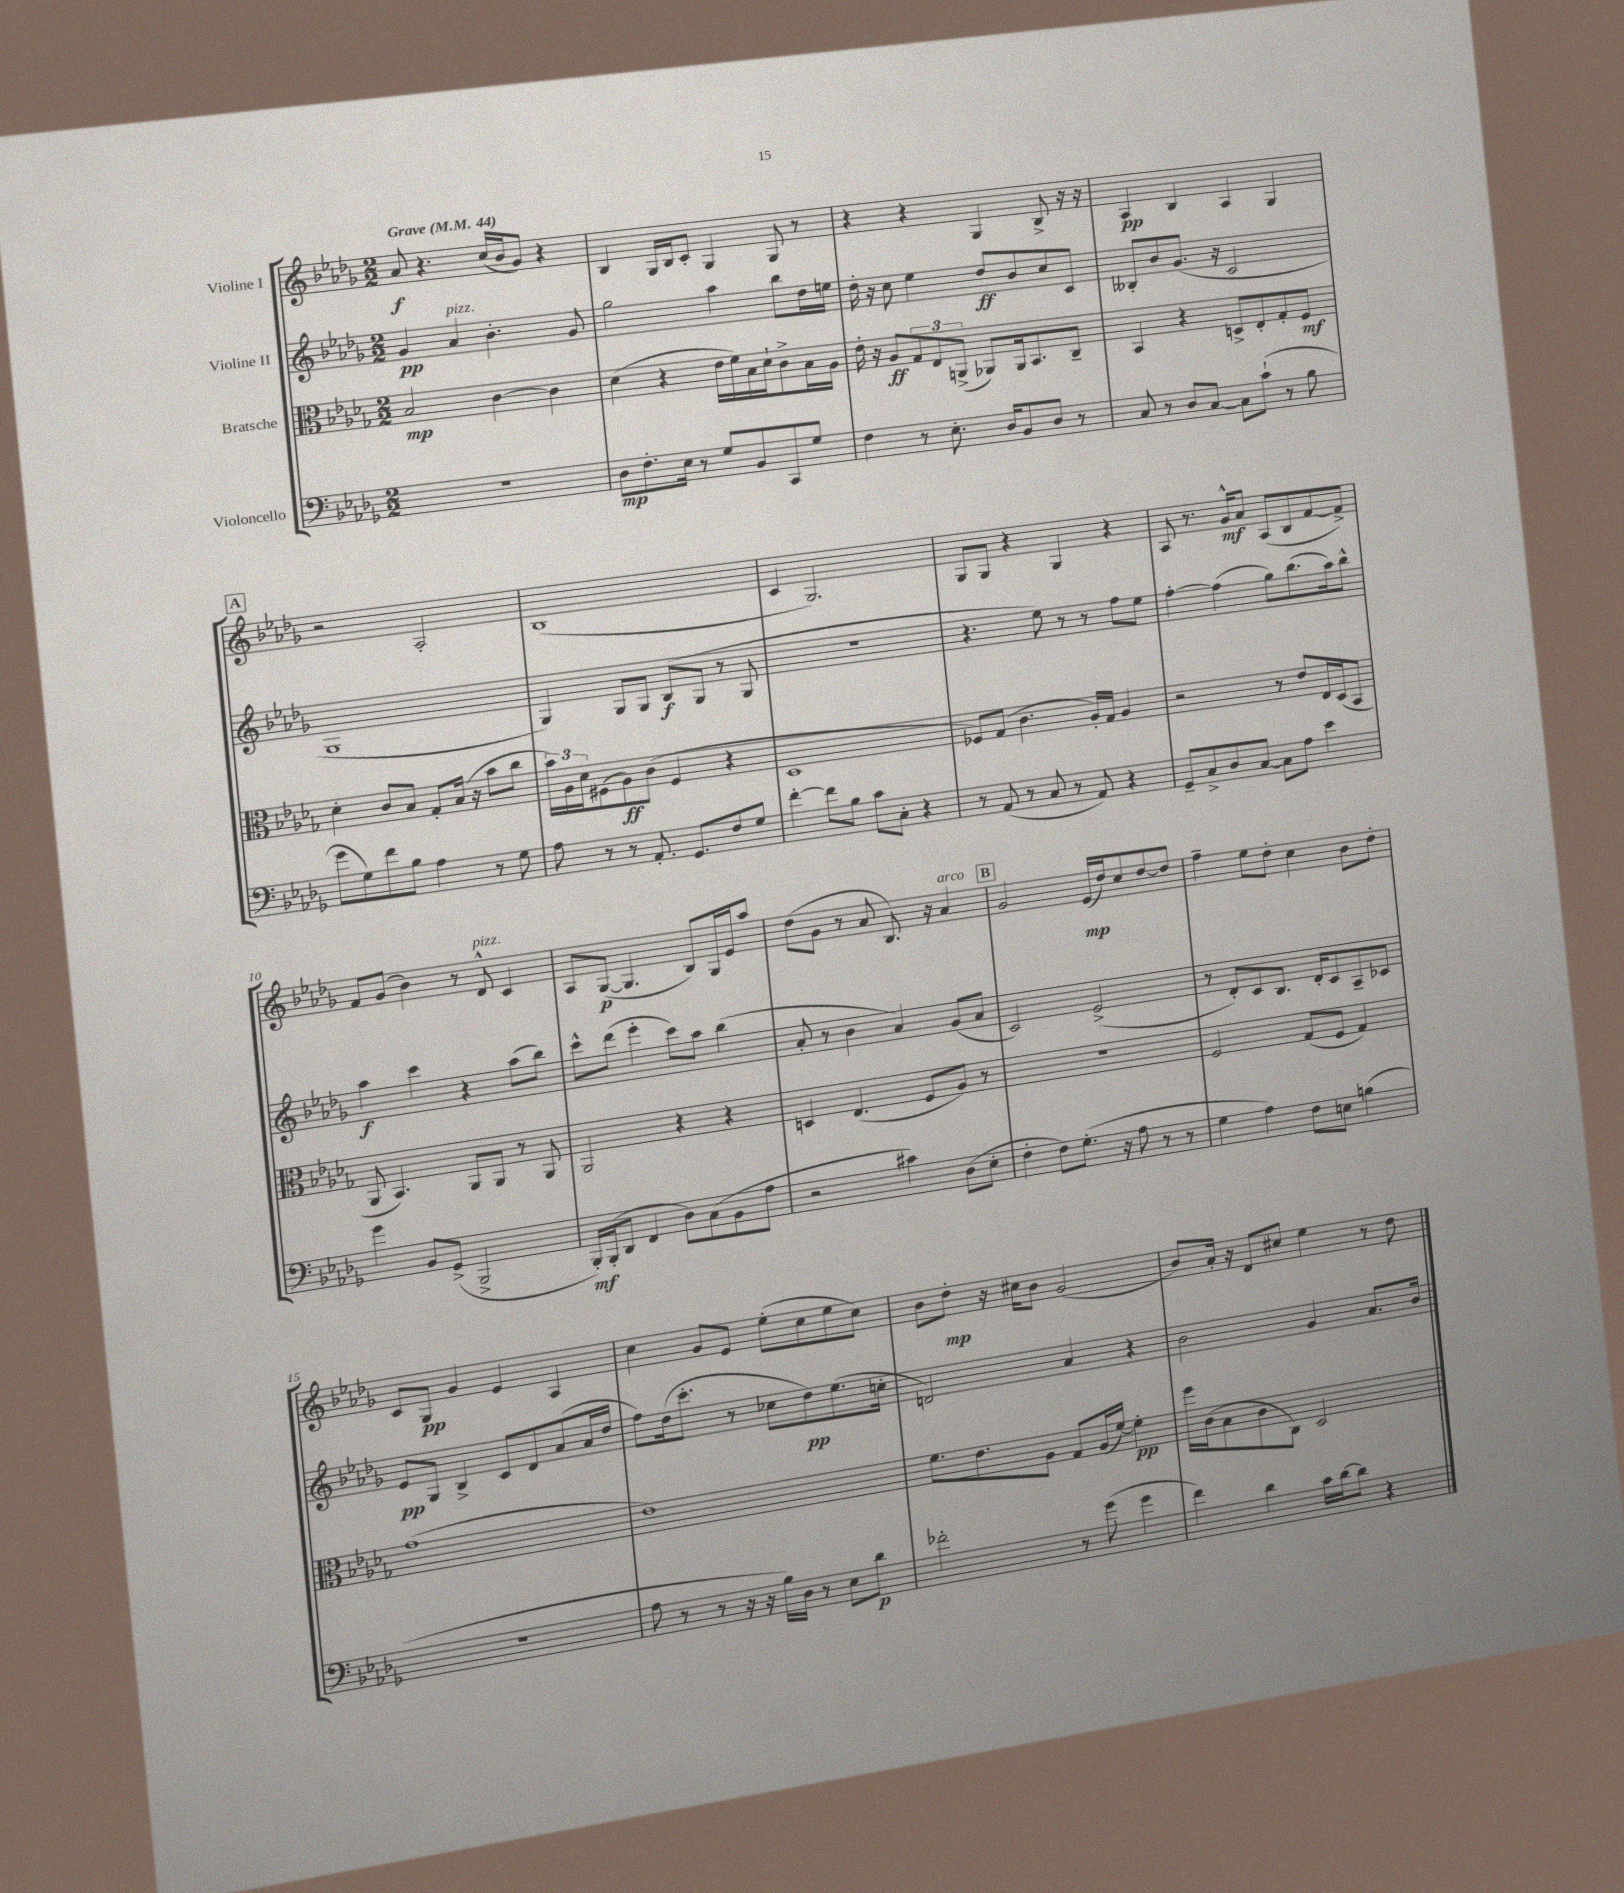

**kern	**dynam	**kern	**dynam	**kern	**dynam	**kern	**dynam
*part4	*part4	*part3	*part3	*part2	*part2	*part1	*part1
*staff4	*staff4	*staff3	*staff3	*staff2	*staff2	*staff1	*staff1
*I"Violoncello	*	*I"Bratsche	*	*I"Violine II	*	*I"Violine I	*
*clefF4	*	*clefC3	*	*clefG2	*	*clefG2	*
*k[b-e-a-d-g-]	*	*k[b-e-a-d-g-]	*	*k[b-e-a-d-g-]	*	*k[b-e-a-d-g-]	*
*M2/2	*	*M2/2	*	*M2/2	*	*M2/2	*
*MM44	*	*MM44	*	*MM44	*	*MM44	*
=1	=1	=1	=1	=1	=1	=1	=1
!	!	!	!	!	!	!LO:TX:a:B:t=Grave	!
1r	.	2B-/	mp	4g-/	pp	8a-/	f
.	.	.	.	.	.	4.r	.
!	!	!	!	!LO:TX:a:i:t=pizz.	!	!	!
.	.	.	.	4a-/	.	.	.
.	.	[4c\	.	4.b-'\	.	(16cc/LL	.
.	.	.	.	.	.	16b-/J	.
.	.	.	.	.	.	8g-/J)	.
.	.	4c\]	.	.	.	4r	.
.	.	.	.	8g-/	.	.	.
=2	=2	=2	=2	=2	=2	=2	=2
8D-\L	mp	(4d-\	.	2gg-\	.	4B-/	.
8.F'\	.	.	.	.	.	.	.
.	.	4r	.	.	.	16G-/LL	.
16E-\Jk	.	.	.	.	.	16B-/J	.
8r	.	.	.	.	.	8c'/J	.
8G-/L	.	16e-\LL	.	4aa-\	.	4G-/	.
.	.	16f\)	.	.	.	.	.
8BB-/	.	16B-\	.	.	.	.	.
.	.	16d-`\J	.	.	.	.	.
8CC/	.	8c^\	.	8bb-\L	.	8G-/	.
8G-/J	.	16B-\L	.	16dd-\L	.	8r	.
.	.	16A-\JJ	.	16een\JJ	.	.	.
=3	=3	=3	=3	=3	=3	=3	=3
4F\	.	16e-'\	.	16dd-'\	.	4r	.
.	.	16r	.	16r	.	.	.
.	.	8A-/L	ff	8cc\	.	.	.
8r	.	12G-/	.	4ee-\	.	4r	.
.	.	12E-/	.	.	.	.	.
8.E-'\	.	.	.	.	.	.	.
.	.	(12AAn^/J	.	.	.	.	.
.	.	8AA-X/L)	.	8dd-/L	ff	4G-/	.
16D-/KL	.	.	.	.	.	.	.
8BB-/	.	16AA-/k	.	8b-/	.	.	.
.	.	8.BB-/	.	.	.	.	.
8D-/J	.	.	.	8cc/	.	8B-^/	.
8r	.	8C~/J	.	8c/J	.	16r	.
.	.	.	.	.	.	16r	.
=4	=4	=4	=4	=4	=4	=4	=4
8C/	.	4BB-/	.	8B--X'/L	.	4A-/	pp
8r	.	.	.	8b-/	.	.	.
8D-/L	.	4r	.	(8.g-/J	.	4B-/	.
[8C/J	.	.	.	.	.	.	.
.	.	.	.	16r	.	.	.
8C\L]	.	8Dn^/L	.	2c/	.	4A-/	.
(8c`\J	.	8E-'/	.	.	.	.	.
8r	.	8G-'/	.	.	.	4G-/	.
8B-\	.	8F/J	mf	.	.	.	.
!!LO:LB:g=z
!!LO:REH:place=s1:t=A
=5	=5	=5	=5	=5	=5	=5	=5
8g-\L	.	4d-'\	.	1G-	.	2r	.
8G-\)	.	.	.	.	.	.	.
8f\	.	8c/L	.	.	.	.	.
8B-\J	.	8B-/J	.	.	.	.	.
4A-\	.	8G-'/L	.	.	.	2A-'/	.
.	.	(16B-/Jk	.	.	.	.	.
.	.	16r	.	.	.	.	.
8r	.	8b-\L	.	.	.	.	.
8G-\	.	8cc\J	.	.	.	.	.
=6	=6	=6	=6	=6	=6	=6	=6
8A-\	.	24b-\LL)	.	4G-/)	.	(1B-	.
.	.	24A-\	.	.	.	.	.
.	.	24d-\J	.	.	.	.	.
8r	.	(8F#X\	.	.	.	.	.
8r	.	8A-\)	ff	8G-/L	.	.	.
8.AA-'/	.	(8c\J	.	8G-/J	.	.	.
.	.	4F#/	.	(8B-/L	f	.	.
8.GG-/L	.	.	.	.	.	.	.
.	.	.	.	8G-/J	.	.	.
8F/	.	4r	.	8r	.	.	.
8G-/J	.	.	.	8G-/	.	.	.
=7	=7	=7	=7	=7	=7	=7	=7
[4f'\	.	1D-	.	1r	.	4c/	.
8f\L]	.	.	.	.	.	2.G-/)	.
8B-\J	.	.	.	.	.	.	.
8c\L	.	.	.	.	.	.	.
8C'\J	.	.	.	.	.	.	.
4r	.	.	.	.	.	.	.
=8	=8	=8	=8	=8	=8	=8	=8
8r	.	8F-X/L)	.	4.r	.	8G-/L	.
(8AA-/	.	(8G-/J	.	.	.	8G-/J	.
8r	.	4.c\	.	.	.	4r	.
8C/	.	.	.	8ee-\)	.	.	.
8r	.	.	.	8r	.	4G-/	.
8AA-/)	.	16A-'/LL)	.	8r	.	.	.
.	.	16G-/JJ	.	.	.	.	.
4r	.	4A-/	.	8ff\L	.	4r	.
.	.	.	.	8ee-\J	.	.	.
=9	=9	=9	=9	=9	=9	=9	=9
8GG-~/L	.	2r	.	[4ff'\	.	8A-/	.
8C^/	.	.	.	.	.	8.r	.
8D-/	.	.	.	(4ff\]	.	.	.
.	.	.	.	.	.	16g-^^/KL	mf
[8C/J	.	.	.	.	.	8a-/J	.
8C\L]	.	8r	.	8gg-\L)	.	(8A-/L	.
8A-\J	.	8e-/L	.	(8.bb-\	.	8B-/	.
4e-\	.	16E-/L	.	.	.	[8f/	.
.	.	(16D-/J	.	16aa-\k)	.	.	.
.	.	8BB-/J	.	8bb-^^\J	.	8f^/J])	.
!!LO:LB:g=z
=10	=10	=10	=10	=10	=10	=10	=10
4g-\	.	8AA-/	.	4aa-\	f	8f/L	.
.	.	4.BB-/)	.	.	.	(8g-/J	.
8BB-/L	.	.	.	4ccc\	.	4b-\)	.
(8GG-^/J	.	.	.	.	.	.	.
2BBB-^/	.	8AA-/L	.	4r	.	8r	.
!	!	!	!	!	!	!LO:TX:a:i:t=pizz.	!
.	.	8AA-/J	.	.	.	8d-^^/	.
.	.	8r	.	(8aa-\L	.	4c/	.
.	.	8AA-/	.	8bb-\J)	.	.	.
=11	=11	=11	=11	=11	=11	=11	=11
16BBB-'/LL)	mf	2AA-/	.	8ccc^^\L	.	8A-/L	.
(16BBB-'/J	.	.	.	.	.	.	.
8DD-/J	.	.	.	(8ddd-\J	.	([8G-/J	p
4FF/	.	.	.	4eee-'\	.	4.G-/]	.
8D-\L)	.	4r	.	8ccc\L)	.	.	.
(8C\	.	.	.	8aa-\J	.	8B-/L)	.
8BB-\	.	4r	.	(4bb-\	.	16G-/L	.
.	.	.	.	.	.	16e-/J	.
8A-\J	.	.	.	.	.	8aa-/J	.
=12	=12	=12	=12	=12	=12	=12	=12
2r	.	4Dn/	.	8a-'/	.	(8dd-\L	.
.	.	.	.	8r	.	8g-\J	.
.	.	(4.E-/	.	4b-\	.	8r	.
.	.	.	.	.	.	8a-/	.
4c#X\)	.	.	.	4a-/)	.	8.B-/)	.
.	.	8F/L	.	.	.	.	.
.	.	.	.	.	.	16r	.
!	!	!	!	!	!	!LO:TX:a:i:t=arco	!
(8D-\L	.	8A-/J)	.	(8g-/L	.	4a-/	.
8E-'\J	.	8r	.	8a-/J	.	.	.
!!LO:REH:place=s1:t=B
=13	=13	=13	=13	=13	=13	=13	=13
4F'\	.	1r	.	2c/)	.	2g-/	.
8F\L)	.	.	.	.	.	.	.
(8.G-'\J	.	.	.	.	.	.	.
.	.	.	.	(2e-^/	.	(16e-/LL	mp
16r	.	.	.	.	.	16dd-/J)	.
8A-\	.	.	.	.	.	8cc/	.
8r	.	.	.	.	.	[8dd-/	.
8r	.	.	.	.	.	8dd-/J]	.
=14	=14	=14	=14	=14	=14	=14	=14
4G-\	.	2F/	.	8r	.	4ff~\	.
.	.	.	.	8d-'/L)	.	.	.
4A-\)	.	.	.	8c/	.	8ee-\L	.
.	.	.	.	8.B-/J	.	8dd-'\J	.
8F\L	.	(8G-/L	.	.	.	4cc\	.
.	.	.	.	16d-'/KL	.	.	.
8En\J	.	8F/J	.	8c/	.	.	.
(4Bn\	.	4G-/)	.	8A-~/	.	8b-\L	.
.	.	.	.	8c-X/J	.	8dd-'\J	.
!!LO:LB:g=z
=15	=15	=15	=15	=15	=15	=15	=15
1r	.	(1g-	.	8e-/L	pp	8c/L	.
.	.	.	.	8G-/J	.	8G-/J	pp
.	.	.	.	4B-^/	.	4g-/	.
.	.	.	.	8c/L	.	4e-/	.
.	.	.	.	8d-/	.	.	.
.	.	.	.	(8a-/	.	4A-/	.
.	.	.	.	16a-/L	.	.	.
.	.	.	.	16dd-/JJ	.	.	.
=16	=16	=16	=16	=16	=16	=16	=16
8A-\	.	1e-)	.	8ff\L)	.	4cc\	.
8r	.	.	.	(16dd-\k	.	.	.
.	.	.	.	8.ccc'\J	.	.	.
8r	.	.	.	.	.	8g-/L	.
16r	.	.	.	8r	.	8e-/J	.
16r	.	.	.	.	.	.	.
16B-\LL)	.	.	.	8cc-X\L	.	(8ee-'\L	.
16D-\JJ	.	.	.	.	.	.	.
8r	.	.	.	8dd-\)	pp	8cc\	.
8E-\L	.	.	.	(8.ee-\	.	8ee-\	.
8d-\J	p	.	.	.	.	8cc\J)	.
.	.	.	.	16ccn'\Jk	.	.	.
=17	=17	=17	=17	=17	=17	=17	=17
2f-X'\	.	8.f\L	.	2dn/)	.	8b-\L	.
.	.	.	.	.	.	8dd-'\J	mp
.	.	8.e-\	.	.	.	.	.
.	.	.	.	.	.	16r	.
.	.	.	.	.	.	16cc#X\KL	.
.	.	8A-\J	.	.	.	8b-\J	.
8r	.	8G-/L	.	4a-/	.	(2g-/	.
(8g-\	.	(16A-/L	.	.	.	.	.
.	.	[16f/JJ)	.	.	.	.	.
4g-\	.	4f'\]	pp	4r	.	.	.
=18	=18	=18	=18	=18	=18	=18	=18
4f\)	.	16ff\LL	.	2b-\	.	8b-/L)	.
.	.	(16c\J	.	.	.	.	.
.	.	8B-\	.	.	.	16a-'/Jk	.
.	.	.	.	.	.	16r	.
4d-\	.	8c\	.	.	.	8d-/L	.
.	.	8C\J)	.	.	.	8cc#X/J	.
16c\LL	.	2D-/	.	4g-/	.	4ee-\	.
[16d-\J	.	.	.	.	.	.	.
8d-\J]	.	.	.	.	.	.	.
4r	.	.	.	8.a-/L	.	8r	.
.	.	.	.	.	.	8dd-\	.
.	.	.	.	16b-/Jk	.	.	.
==	==	==	==	==	==	==	==
*-	*-	*-	*-	*-	*-	*-	*-
